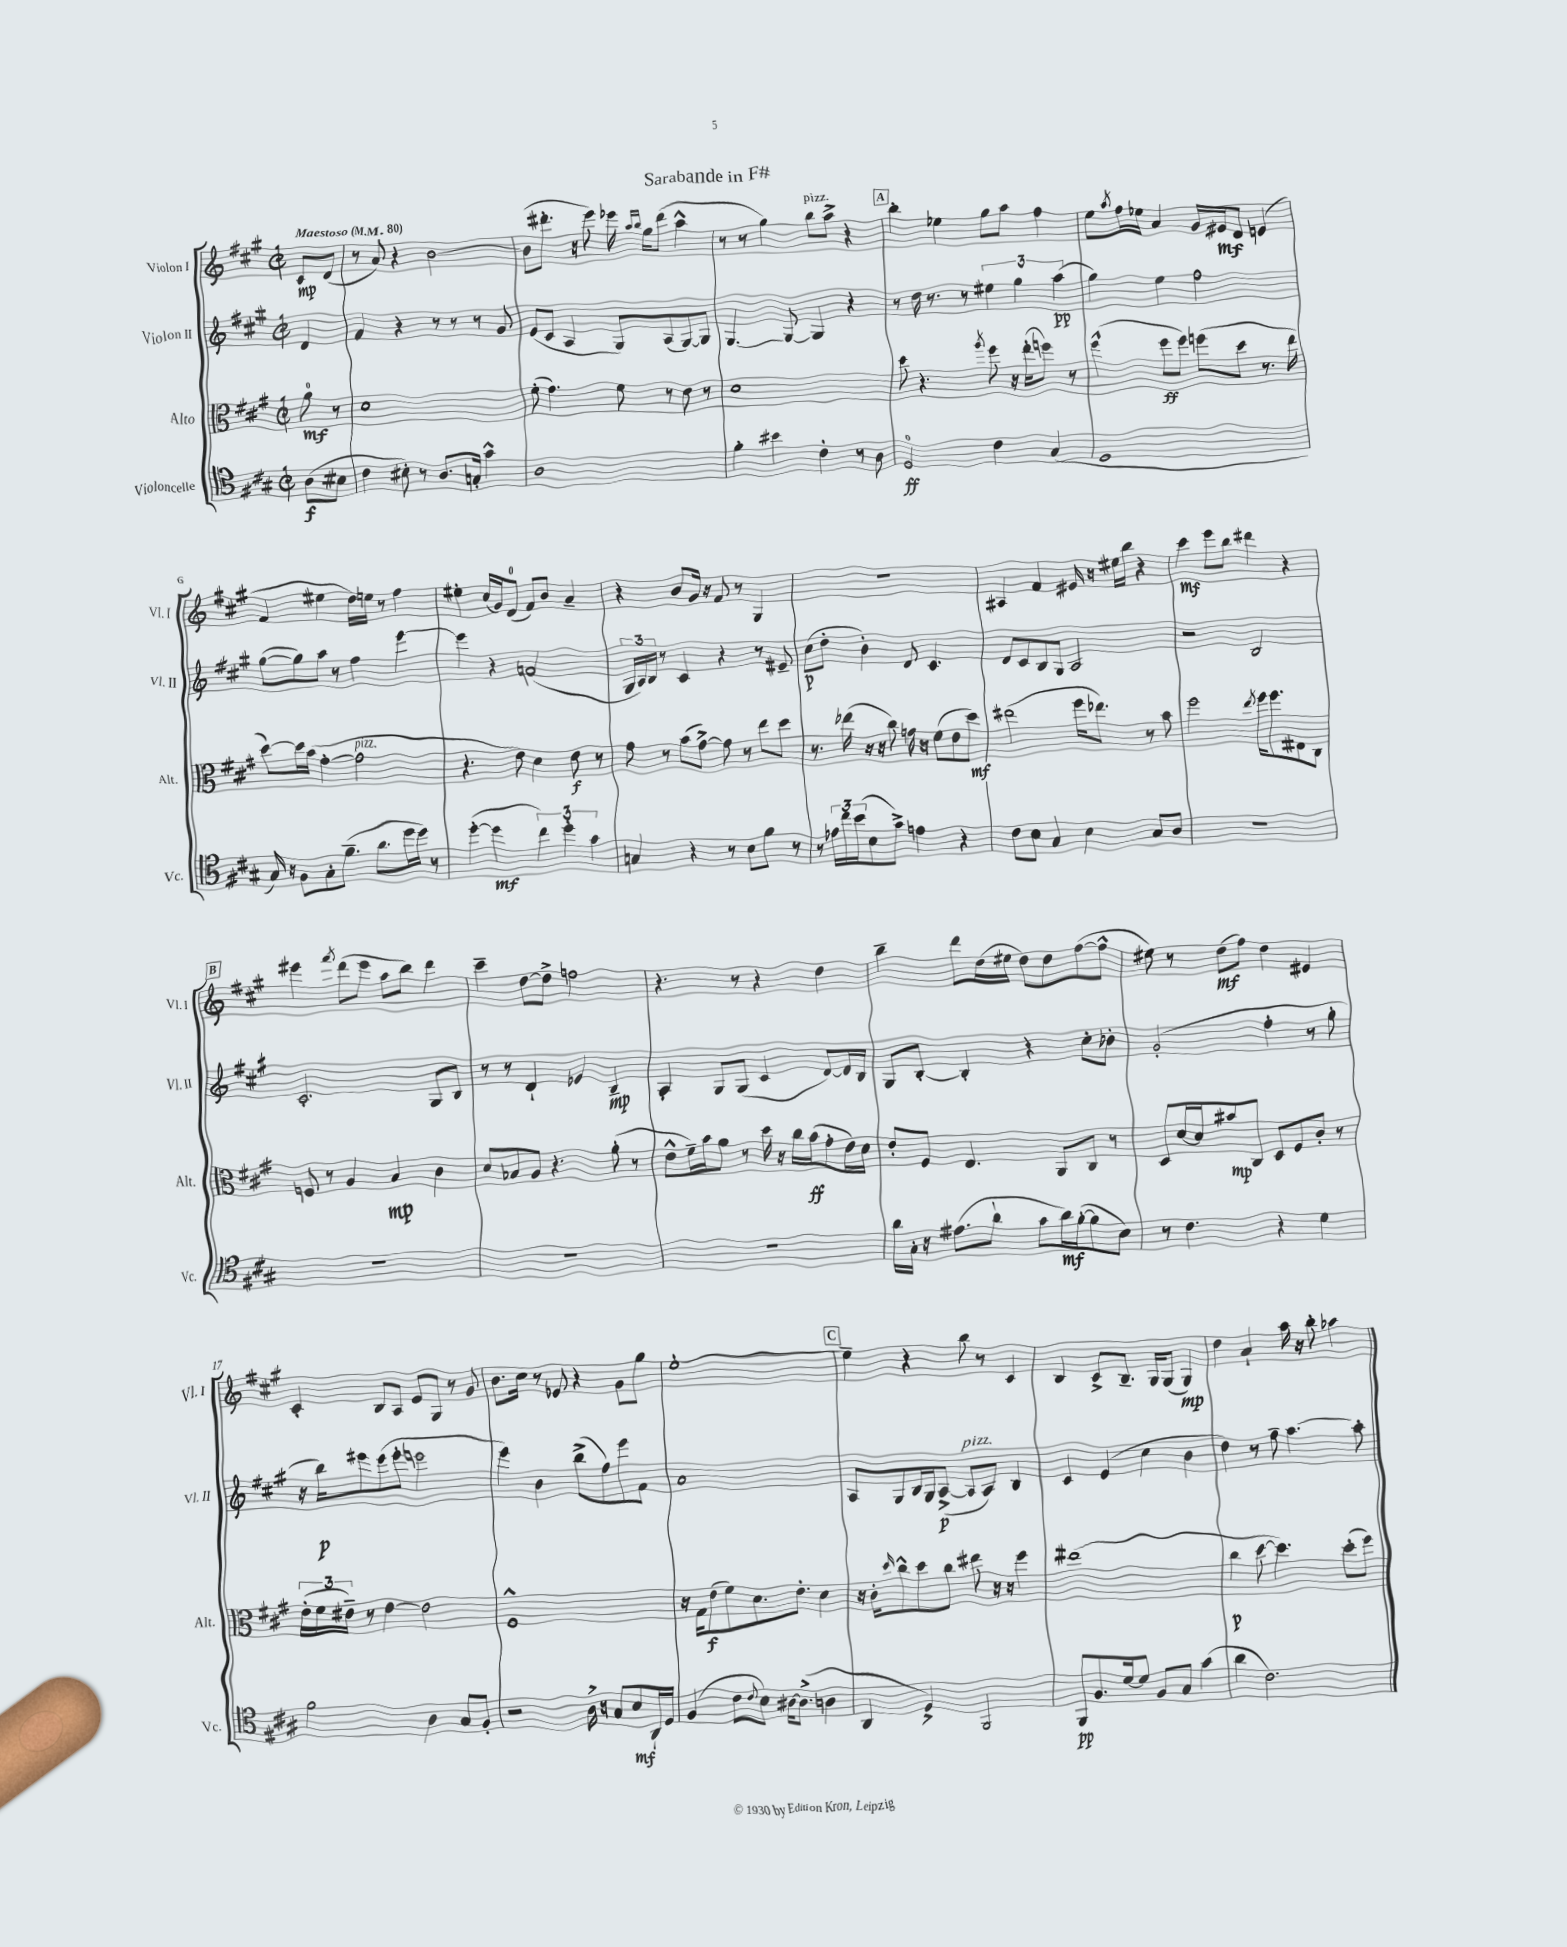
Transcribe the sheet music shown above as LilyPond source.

\header { title = "Sarabande in F#" }
<<
\new StaffGroup <<
\new Staff = "s0" \with { instrumentName = "Violon I" shortInstrumentName = "Vl. I" } {
    \clef treble \key a \major \defaultTimeSignature \time 2/2 \partial 4 \tempo "Maestoso" 4 = 80
    cis'8\mp d'8( |
    r8 a'8) r4 b'2~ |
    b'8( dis'''8.-. r16 e'''8) ees'''16 \grace { a''16 b''16 } gis''16 dis'''8( a''4-^ |
    r8 r8 gis''4) b''8^\markup { \italic "pizz." } a''8-> r4 |
    \mark \markup { \box "A" } b''4-. ees''4 gis''8 a''8 fis''4 |
    e''8 \acciaccatura { a''8 } fis''16 ees''16 a'4 gis'16 eis'16\mf d'8 e'4( |
    fis'4 eis''4 d''16) e''16 r8 fis''4 |
    eis''4-. cis''16( gis'16) d'8-0( fis'8) b'8 a'4-- |
    r4 b'8 gis'16 r16 fis'8 r8 gis4 |
    r1 |
    ais4 fis'4 eis'16 r16 eis''16 b''16 r4 |
    cis'''4\mf e'''8 b''8 dis'''4 r4 |
    \mark \markup { \box "B" } eis'''4 \acciaccatura { fis'''8 } d'''8( eis'''8 a''8 b''8) d'''4 |
    cis'''4-- d''8~ d''8-> f''2 |
    r4. r8 r4 d''4 |
    b''4-- d'''8 d''16( eis''16 d''8) d''8 fis''8~( fis''8-^ |
    eis''8) r8 d''8\mf( fis''8) d''4 eis'4 |
    cis'4-. b8 a8 e'8 gis8 r8 gis'8 |
    b'8. cis''16 r8 ees'8 r4 gis'8 gis''8 |
    e''1~-. |
    \mark \markup { \box "C" } e''4-- r4 b''8 r8 cis'4 |
    b4 cis'8-> b8.-- gis16 gis8( gis4\mp) |
    d''4 a'4-! a''16 r16 b''8-. aes''4 \bar "|." |
}
\new Staff = "s1" \with { instrumentName = "Violon II" shortInstrumentName = "Vl. II" } {
    \clef treble \key a \major \defaultTimeSignature \time 2/2 \partial 4
    d'4 |
    fis'4 r4 r8 r8 r8 gis'8 |
    e'8( cis'8 a4 gis8) a8( gis8~) gis8 |
    gis4.~ gis8~ gis4 r4 |
    \mark \markup { \box "A" } r8 d''16 r8. r8 \tuplet 3/2 { eis''4 gis''4 a''4\pp( } |
    gis''4) e''4 fis''2 |
    gis''8~( gis''8) a''8 r8 fis''4 e'''4~ |
    e'''4 r4 f'2( |
    \tuplet 3/2 { gis16 a16) b16 } r8 cis'4 r4 r8 eis'8-- |
    cis''8\p( d''8-. b'4-.) d'8 cis'4. |
    d'8 cis'8 b8 gis8 a2 |
    r2 b2 |
    \mark \markup { \box "B" } cis'2.-. gis8 b8 |
    r8 r8 d'4-! ees'4 b4--\mp |
    a4-. gis8 gis8( cis'4 d'8~) d'16 b16 |
    gis8 b8~-. b4-. r4 cis''8-. bes'8-. |
    gis'2-.( fis''4-. r8 gis''8-. |
    r16 b''16\p) eis'''8 eis'''8( eis'''8-. e'''2 |
    e'''4) b'4 b''8->( fis''8) e'''8 fis'8 |
    a'1 |
    \mark \markup { \box "C" } a8 gis8 b16 gis16 a8~->\p( a8^\markup { \italic "pizz." } a8) b4 |
    cis'4 e'4( cis''4 b'4 |
    d''4) r8 fis''8-- a''4.~ a''8-. \bar "|." |
}
\new Staff = "s2" \with { instrumentName = "Alto" shortInstrumentName = "Alt." } {
    \clef alto \key a \major \defaultTimeSignature \time 2/2 \partial 4
    a'8-0\mf r8 |
    d'1 |
    fis'8-.( gis'4.) fis'8 r8 e'8 r8 |
    d'1 |
    \mark \markup { \box "A" } d''8 r4. \acciaccatura { a''8 } fis''8 r16 e''16-.( f''8) r8 |
    fis''4-^( fis''8\ff fis''8) f''8( d''8 r8. e''16 |
    d''8~) d''16 b'16( gis'4~-. gis'2^\markup { \italic "pizz." } |
    r4. e'8) d'4 e'8\f r8 |
    gis'8 r8 b'8( gis'8~->) gis'8 r8 e''8 d''8 |
    r8. ees''16( r16 r16 cis''8) g'16 r16 fis'8( e'8 d''8\mf) |
    eis''2( fis''16 ees''8.) r8 b'8 |
    fis''2 \acciaccatura { e''8 } fis''16 fis''8. eis8 cis8 |
    \mark \markup { \box "B" } f8 r8 a4 b4\mp cis'4 |
    d'8 bes8 a8 r4. a'8-.( r8 |
    e'8-^ fis'16--) b'16 a'8 r8 d''16 r16 cis''16 b'16\ff( gis'8-. e'16) d'16 |
    e'8-. fis8 e4. a,8 cis8 r8 |
    d8 d'16~ d'16 bis'8\mp cis8 d8 fis8 cis'8-. r8 |
    \tuplet 3/2 { e'16-.( fis'16 eis'16--) } r8 eis'4~ eis'2 |
    fis1-^ |
    r16 gis16 e'8\f( fis'8) d'8. e'8.-. d'4 |
    \mark \markup { \box "C" } r16 cis'16-. \grace { d''16 } cis''8-^ d''8 cis''8 eis''8 r16 r16 fis''4 |
    eis''1( |
    cis''4\p d''8~ d''4.) d''8-.( fis''8) \bar "|." |
}
\new Staff = "s3" \with { instrumentName = "Violoncelle" shortInstrumentName = "Vc." } {
    \clef tenor \key a \major \defaultTimeSignature \time 2/2 \partial 4
    a8\f( bis8 |
    cis'4 bis8-.) r8 a8. g16-. gis'4-^ |
    a1 |
    fis'4-. bis'4 cis'4-. r8 a8 |
    \mark \markup { \box "A" } d2-0\ff cis'4 gis4( |
    d1 |
    gis16) r16 fis8 gis8-. fis'8.--( a'8. d''16 d''16) r8 |
    d''4~-.( d''4\mf \tuplet 3/2 { cis''4) d''4-. gis'4 } |
    g4 r4 r8 b8 fis'8 r8 |
    r8 \tuplet 3/2 { ees'16 cis''16 b'16( } b8 gis'8->) e'4 r4 |
    cis'8 b8 gis4 b4 gis8 a8 |
    R1 |
    \mark \markup { \box "B" } R1 |
    R1 |
    R1 |
    a'16 gis16-. r16 eis'8.( a'8-! gis'8 a'16\mf) fis'16~-.( fis'8 b8) |
    r8 cis'4. r4 d'4 |
    fis'2 a4 gis8 fis8-. |
    r2 a16-> r16 gis8 b8\mf a,16-! d16 |
    fis4( cis'8 \appoggiatura { cis'8 } b8) ais16~ ais8.->( a4 |
    \mark \markup { \box "C" } a,4 d4->) fis,2 |
    fis,8\pp fis8. d'16~ d'8 fis8 gis8 gis'4( |
    a'4 cis'2.) \bar "|." |
}
>>
>>
